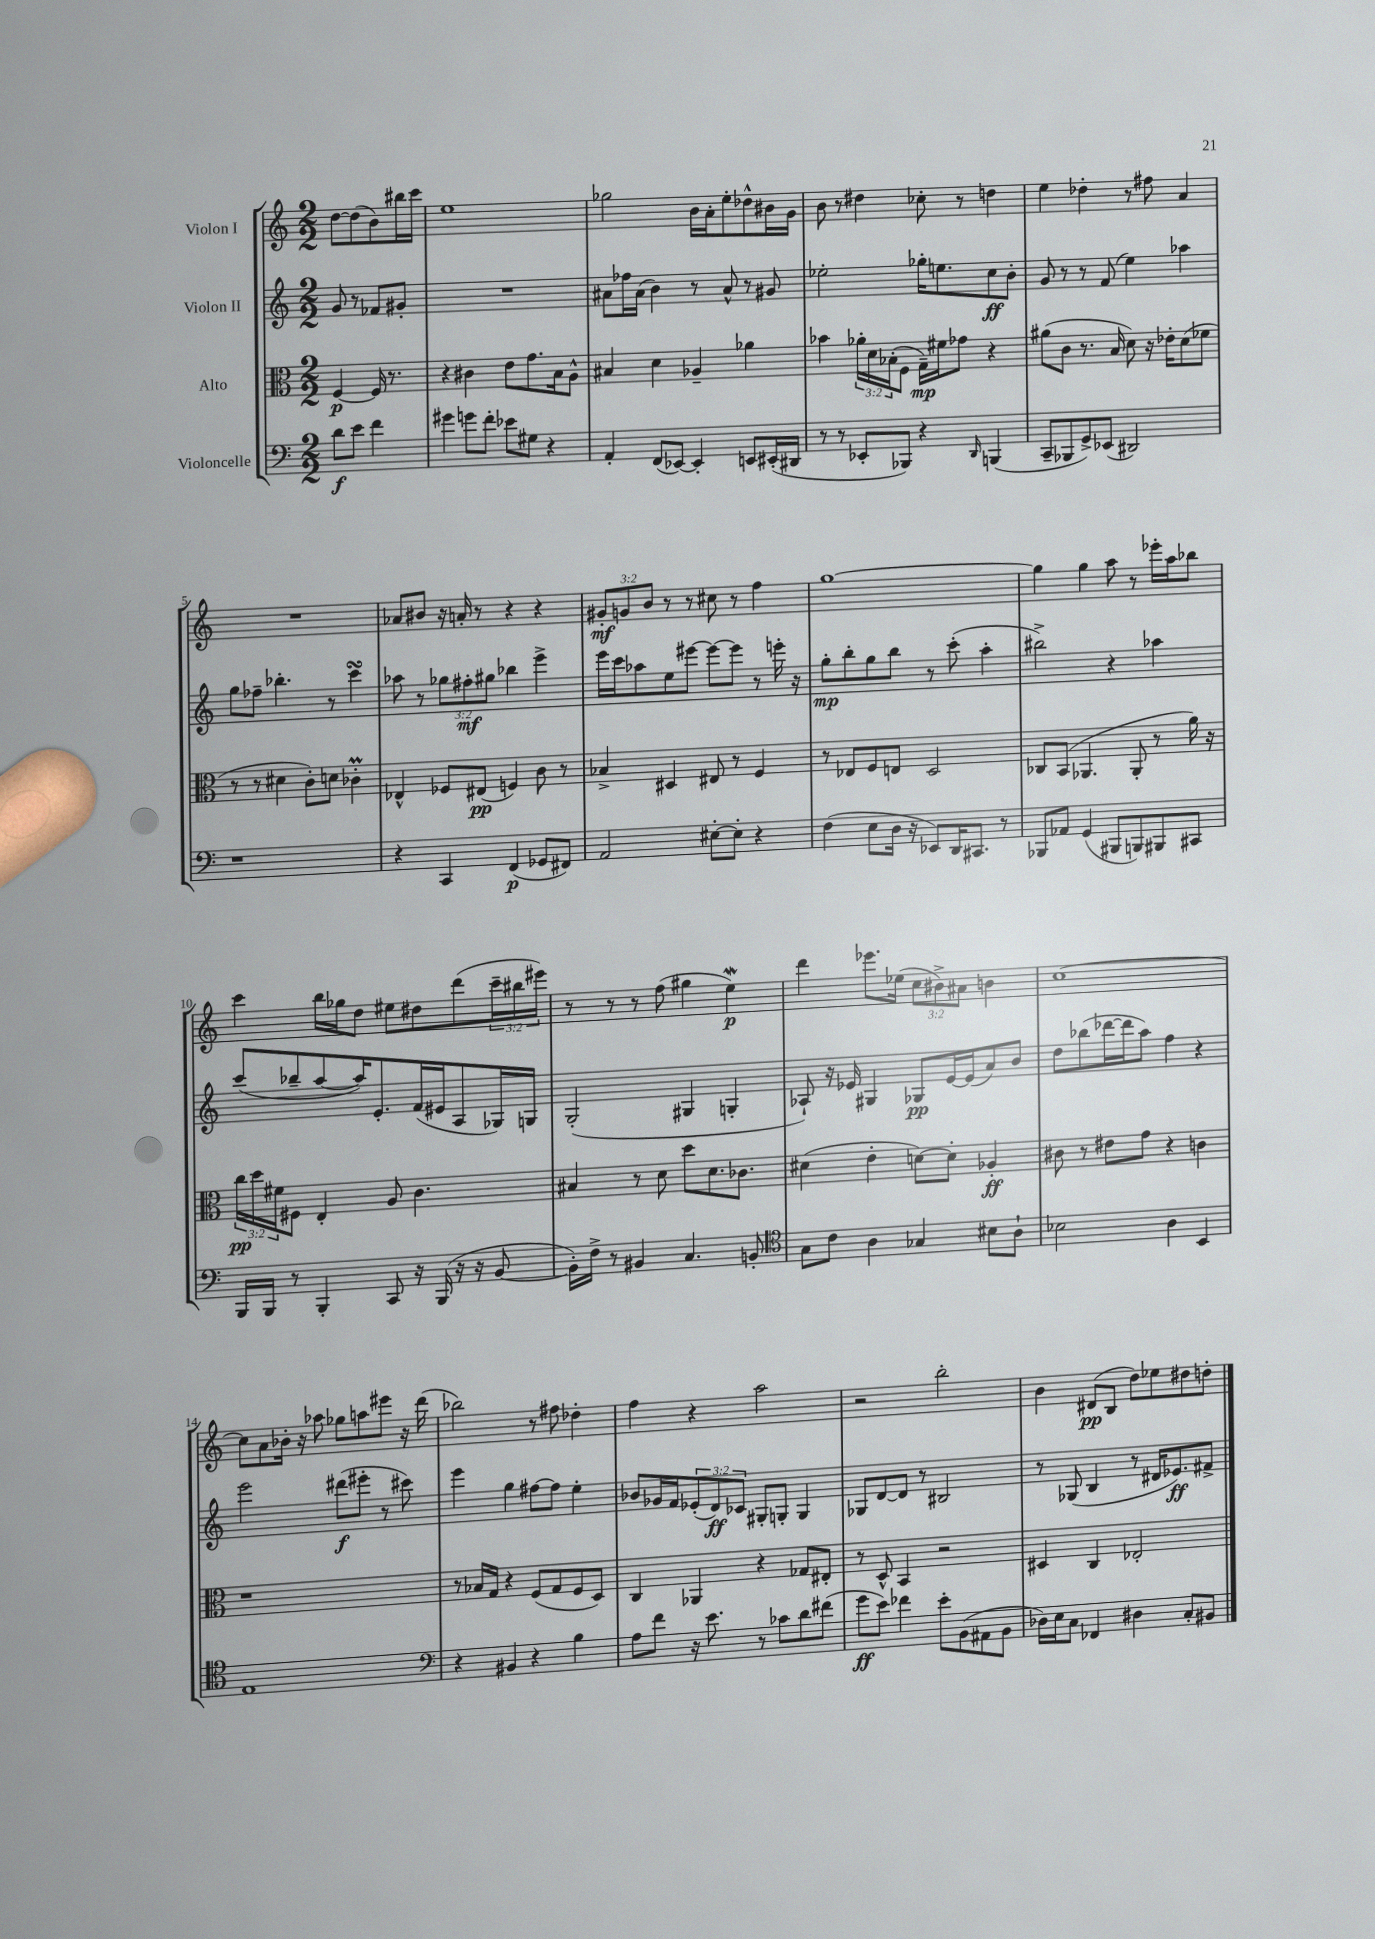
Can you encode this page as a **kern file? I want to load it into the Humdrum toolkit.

**kern	**kern	**kern	**kern
*staff4	*staff3	*staff2	*staff1
*clefF4	*clefC3	*clefG2	*clefG2
*k[]	*k[]	*k[]	*k[]
*M2/2	*M2/2	*M2/2	*M2/2
8d	[4F	8g	[8dd
8e	.	8r	(8dd]
4f	16F]	8f-	8b)
.	8.r	.	.
.	.	8g#'	16bb#
.	.	.	16ccc
=	=	=	=
4g#	4r	1r	1ee
8g	4c#	.	.
8f'	.	.	.
8e-	8e	.	.
8G#	8.g	.	.
4r	.	.	.
.	16B	.	.
.	8A^^	.	.
=	=	=	=
4AA'	4B#	8a#	2gg-
.	.	16ff-	.
.	.	(16a#	.
(8FF	4d	4b)	.
[8EE-)	.	.	.
4EE-']	4A-~	8r	16b
.	.	.	16a'
.	.	8a#^^	8ee'
8EE	4a-	8r	8dd-^^
(16EE#'	.	8g#	16b#
16DD#	.	.	16g
=	=	=	=
8r	4b-	2ee-'	8b
8r	.	.	8r
8EE-'	24a-'	.	4dd#
.	24d	.	.
.	(24B-'	.	.
8BBB-)	8F	.	.
4r	16G~)	16gg-'	8cc-'
.	16f#	8.ee	.
.	8g-	.	8r
16qqDD	.	.	.
(4BBB	4r	8cc	4dd
.	.	8b'	.
=	=	=	=
8CC~	(8a#	8g	4ee
8BBB-	8c	8r	.
8GG^)	8.r	8r	4dd-'
(8EE-	.	(8f	.
.	16B	.	.
2DD#)	8d)	4ee)	8r
.	16r	.	8ff#
.	16e-'	.	.
.	(8d	4aa-	4a
.	8f-	.	.
=	=	=	=
1r	8r	8gg	1r
.	8r	8ff-~	.
.	4d#	4.bb-'	.
.	8c')	.	.
.	8d	8r	.
.	4c-'	4ccc	.
=	=	=	=
4r	4E-^^	8aa-	8a-
.	.	8r	8b#
4CC	8F-	12gg-	16r
.	.	.	16a'
.	.	12ff#'	.
.	(8E#	.	8r
.	.	12gg#	.
(4FF	4F)	4bb-	4r
8GG-	8c	4eee^	4r
8FF#)	8r	.	.
=	=	=	=
2AA	4B-^	16eee	12g#'
.	.	16ccc	.
.	.	.	12g
.	.	8aa-	.
.	.	.	12b
.	4D#	8ee	8r
.	.	[8eee#	8r
[8E#'	8E#	8eee#_	8cc#
8E#']	8r	8eee#]	8r
4r	4F	8r	4ff
.	.	16eee'	.
.	.	16r	.
=	=	=	=
(4F	8r	8gg'	[1gg
.	8E-	8bb'	.
8E	8F	8gg	.
16D	8E	8bb	.
16r	.	.	.
8EE-)	2D	8r	.
16DD	.	(8ccc'	.
8.CC#	.	.	.
.	.	4aa'	.
8r	.	.	.
=	=	=	=
8BBB-	8C-	2bb#^)	4gg]
8AA-	(8BB	.	.
(4GG	4.AA-	.	4gg
8BBB#	.	4r	8aa
8BBB)	8AA-'	.	8r
8BBB#	8r	4aa-	16eee-'
.	.	.	16aa
8CC#	16a)	.	8bb-
.	16r	.	.
=	=	=	=
16BBB	24cc	(8ccc	4ccc
.	24dd	.	.
16BBB	.	.	.
.	24f#	.	.
8r	8F#	8bb-~	.
4BBB'	4E'	[8aa	16bb
.	.	.	16gg-
.	.	16aa])	8dd
.	.	8.e'	.
8CC	8A	.	8ee#
16r	4.c	(16f	8dd#
(16BBB	.	16e#	.
16r	.	8A	(8ddd
16r	.	.	.
[8BB	.	16G-)	24ccc~
.	.	.	24bb#
.	.	16G	.
.	.	.	24eee#)
=	=	=	=
16BB'])	4B#	(2G'	8r
16F^	.	.	.
8r	.	.	8r
4BB#	8r	.	8r
.	8d	.	(8ff
4.C	8dd	4G#	4gg#
.	8.d	.	.
.	.	4G'	4ee)
.	8.c-	.	.
8BB'	.	.	.
=	=	=	=
*clefC4	*	*	*
8G	(4d#	8A-`)	4ddd
8c	.	16r	.
.	.	16e-	.
4A	4e'	4G#	8.eee-
.	.	.	(16ee-
4G-	[8d)	8G-	12cc
.	.	.	12b#^)
.	8d']	[16e-	.
.	.	.	12a#
.	.	(16e-]	.
8B#	4A-'	8a)	4b
8A`	.	8b	.
=	=	=	=
2B-	8c#	8dd	[1cc
.	8r	(8bb-	.
.	8e#	[16ddd-	.
.	.	16ddd-]	.
.	8g	8aa)	.
4A	4r	4ff	.
4BB	4c	4r	.
=	=	=	=
1E	1r	2eee	8cc]
.	.	.	8a
.	.	.	16b-'
.	.	.	16r
.	.	.	8aa-
.	.	(8ddd#	8gg-
.	.	8eee#'	8aa
.	.	8r	8eee#
.	.	8ccc#)	16r
.	.	.	(16ddd
=	=	=	=
*clefF4	*	*	*
4r	8r	4eee	2bb-)
.	16B-	.	.
.	16G	.	.
4BB#	4r	4gg	.
4r	(8F	[8ff#	8r
.	8G	8ff#]	8ff#
4B	8F	4ee'	4dd-'
.	8D)	.	.
=	=	=	=
8A	4C	8b-	4ff
8f	.	16g-	.
.	.	16f	.
16r	4AA-	(12e-'	4r
8.e	.	.	.
.	.	12d)	.
.	.	12c-	.
8r	4r	8G#'	2aa
8c-	.	8G'	.
8d	8G-	4G	.
(8f#	8E#'	.	.
=	=	=	=
8g	8r	8G-	2r
8e)	8D^^	[8d	.
4f-	4BB	8d]	.
.	.	8r	.
8e'	2r	2B#	2bb'
(8BB	.	.	.
8AA#	.	.	.
8BB	.	.	.
=	=	=	=
16D-)	4D#	8r	4b
16E	.	.	.
8C	.	(8G-	.
4FF-	4C	4B	(8d#
.	.	.	8B
4D#	2E-'	8r	8dd)
.	.	16d#	8ee-
.	.	8.e-)	.
8C'	.	.	8dd#
8BB#	.	8f#^	8dd'
==	==	==	==
*-	*-	*-	*-
